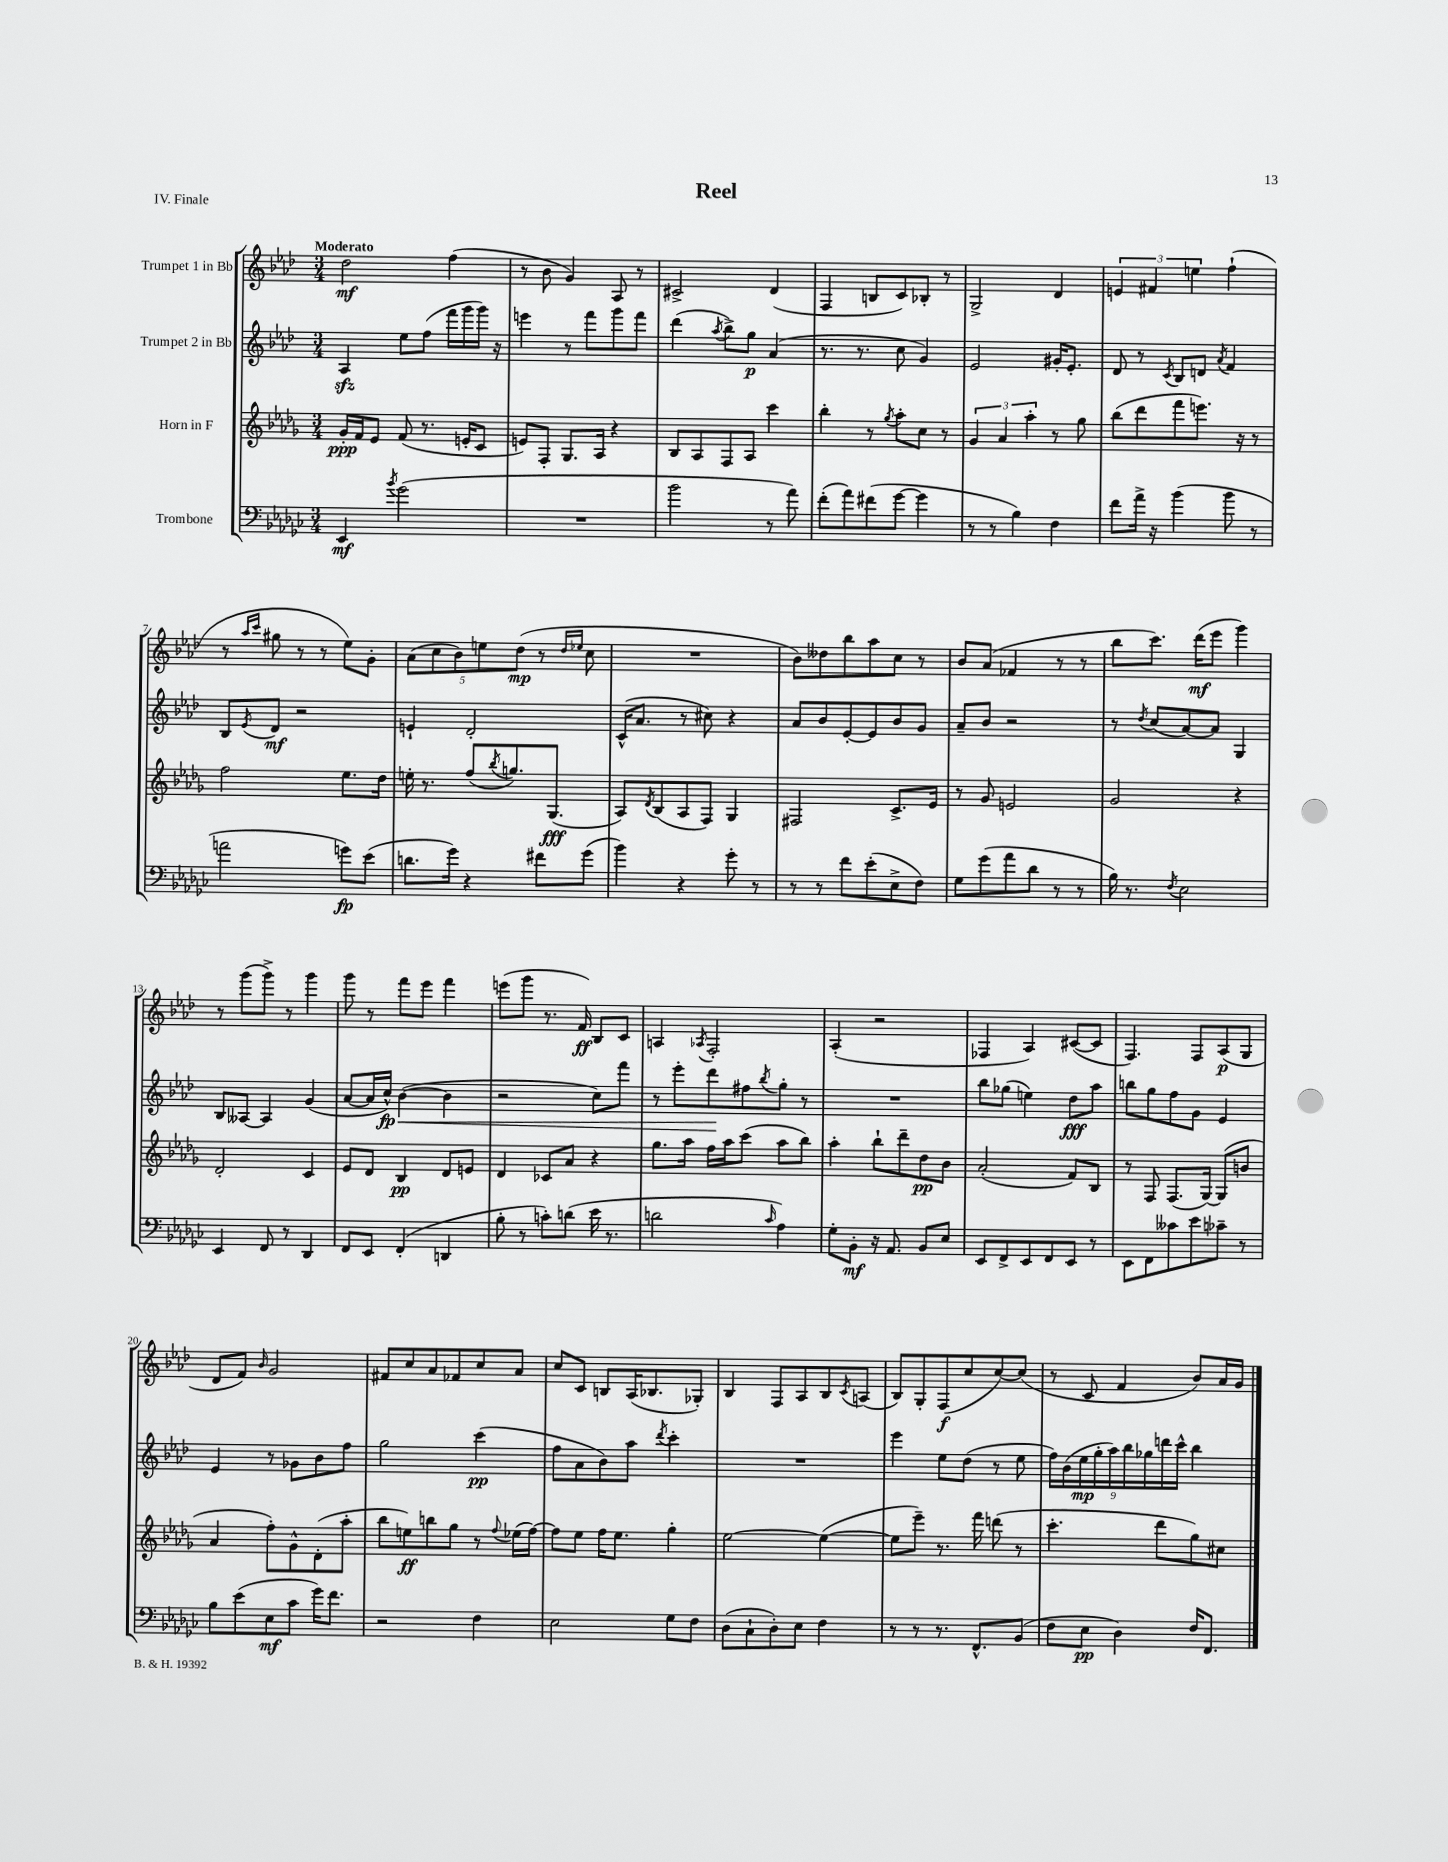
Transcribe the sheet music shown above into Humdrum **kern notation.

**kern	**kern	**kern	**kern
*staff4	*staff3	*staff2	*staff1
*clefF4	*clefG2	*clefG2	*clefG2
*k[b-e-a-d-g-c-]	*k[b-e-a-d-g-]	*k[b-e-a-d-]	*k[b-e-a-d-]
*M3/4	*M3/4	*M3/4	*M3/4
4EE-	16g-'	4A-	2dd-
.	16f	.	.
.	8e-	.	.
8qb-	.	.	.
(2g-	(8f	8ee-	.
.	8.r	(8ff	.
.	.	16fff	(4ff
.	16e'	16ggg	.
.	8c	16ggg)	.
.	.	16r	.
=	=	=	=
2.r	8e)	4eee	8r
.	8F'	.	8b-
.	8.G-	8r	4g)
.	.	8fff	.
.	16A-	.	.
.	4r	8ggg	8A-
.	.	8fff	8r
=	=	=	=
2b-	8B-	(4ddd-	2c#^
.	8A-	.	.
.	.	8qaa-	.
.	8F	8bb-^)	.
.	8A-	8gg	.
8r	4ccc	(4a-	(4d-
8a-)	.	.	.
=	=	=	=
(8f'	4bb-'	8.r	4F
8a-)	.	.	.
.	.	8.r	.
(8f#	8r	.	8B
.	8qgg-	.	.
[8g-	8aa-'	8cc	8c)
4g-]	8cc	4g)	8B-'
.	8r	.	8r
=	=	=	=
8r	6g-	2e-	2G^
8r	.	.	.
.	6a-	.	.
4B-)	.	.	.
.	6aa-'	.	.
4F	8r	16g#'	4d-
.	.	8.e-'	.
.	8gg-	.	.
=	=	=	=
8f	(8bb-	8d-	6e
16a-^	8ddd-	8r	.
.	.	.	6f#
16r	.	.	.
.	.	8qc	.
(4b-	8fff	8B-	.
.	.	.	6ee
.	8.eee)	8d	.
.	.	8qa-	.
8b-	.	4f	(4ff`
.	16r	.	.
8r	8r	.	.
=	=	=	=
2a	2ff	8B-	8r
.	.	.	16qqaa-
.	.	8qe-	16qqccc
.	.	8d-	8gg#
.	.	2r	8r
.	.	.	8r
8g)	8.ee-	.	8ee-)
(8e-	.	.	8g'
.	16dd-	.	.
=	=	=	=
8.d	16ee'	4e`	(10a-
.	8.r	.	.
.	.	.	10cc
16g-)	.	.	.
.	.	.	10b-)
4r	(8ff	2d-'	.
.	.	.	10ee
.	8qbb-	.	.
.	8.gg)	.	.
.	.	.	(10dd-
8f#	.	.	8r
.	(8.G-	.	.
.	.	.	16qqdd-
.	.	.	16qqee-
(8g-	.	.	8cc
=	=	=	=
4b-)	8A-)	(16c^^	2.r
.	.	8.a-	.
.	8qd-	.	.
.	(8B-	.	.
4r	8A-	8r	.
.	8F)	8cc#)	.
8g-'	4G-	4r	.
8r	.	.	.
=	=	=	=
8r	2F#	8a-	8b-)
8r	.	8b-	8dd--
8f	.	[8e-'	8bb-
(8e-'	.	8e-]	8aa-
8E-^	8.c^	8b-	8cc
8F)	.	8g	8r
.	16e-	.	.
=	=	=	=
8G-	8r	8a-~	8b-
(8g-	8g-	8b-	(8a-
8a-	2e	2r	4f-
8d-	.	.	.
8r	.	.	8r
8r	.	.	8r
=	=	=	=
16B-)	2g-	8r	8bb-
8.r	.	.	.
.	.	8qdd-	.
.	.	(8cc	8.ccc)
8qF	.	.	.
2E-	.	[8a-)	.
.	.	.	(16ddd-
.	.	8a-]	8eee-
.	4r	4G	4ggg)
=	=	=	=
4EE-	2d-'	8B-	8r
.	.	[8A--	(8ggg
8FF	.	4A--]	8ggg^)
8r	.	.	8r
4DD-	4c	(4g	4ggg
=	=	=	=
8FF	8e-	[8a-	8ggg
8EE-	8d-	16a-]	8r
.	.	16cc^^)	.
(4FF'	4B-	([4b-	8fff
.	.	.	8eee-
4DD	8d-	4b-]	4fff
.	8e	.	.
=	=	=	=
8B-'	4d-	2r	(8eee
8r	.	.	8ggg
8c')	8c-	.	8.r
(8d	8a-	.	.
.	.	.	16f)
16e-	4r	8cc)	8B-
8.r	.	.	.
.	.	8fff	8c
=	=	=	=
2d	8.gg-	8r	4A
.	.	8eee-'	.
.	16aa-	.	.
.	.	.	8qA-
.	16ff	8ddd-	2F'
.	16aa-	.	.
.	(8ccc	8ff#	.
16qqc-	.	8qbb-	.
4A-)	8aa-	8gg'	.
.	8bb-)	8r	.
=	=	=	=
8G-'	4aa-'	2.r	(4A-'
8BB-'	.	.	.
16r	8bb-`	.	2r
8.AA-	.	.	.
.	8ddd-~	.	.
8BB-	8dd-	.	.
8E-	8b-	.	.
=	=	=	=
8EE-	(2a-'	8bb-	4F-
8FF^	.	(8gg-	.
8EE-	.	4ee)	4A-)
8FF	.	.	.
8EE-	8f)	8dd-	([8c#
8r	8B-	8aa-	8c#]
=	=	=	=
8EE-	8r	8bb	4.F)
8FF	8F	8gg	.
8c--	(8.F	8ff	.
8e-	.	8g	8F
.	[16G-)	.	.
8c-~	(8G-]	4e-	(8A-
8r	8b	.	8G
=	=	=	=
8B-	4a-	4e-	8d-
(8e-	.	.	8f)
.	.	.	16qqb-
8E-	8ff')	8r	2g
8c-	8g-^^	8g-	.
16g-)	(8d-'	8b-	.
8.f	.	.	.
.	8aa-'	8ff	.
=	=	=	=
2r	8bb-	2gg	8f#
.	8ee)	.	8cc
.	8bb	.	8a-
.	8gg-	.	8f-
4F	8r	(4ccc	8cc
.	8qqff	.	.
.	(16ee-	.	8a-
.	[16ff)	.	.
=	=	=	=
2E-	8ff]	8ff	8cc
.	8ee-	8a-	8c
.	16ff	8b-)	8B
.	8.ee-	.	.
.	.	8aa-	(16A-
.	.	.	8.B-
.	.	8qddd-	.
8G-	4gg-'	4ccc'	.
8F	.	.	8G-')
=	=	=	=
(8D-	[2ee-	2.r	4B-
8C-`	.	.	.
8D-')	.	.	8F
8E-	.	.	8A-
4F	(4ee-_	.	8B-
.	.	.	8qc
.	.	.	(8A
=	=	=	=
8r	8ee-]	4eee-	8B-)
8r	8eee-~)	.	8G'
8.r	8.r	8ee-	(8F
.	.	(8dd-	8cc
8.FF^^	16fff	.	.
.	(8ddd	8r	[8cc)
(8BB-	8r	8ee-	(8cc]
=	=	=	=
8F	4.ccc'	18ff)	8r
.	.	(18b-	.
.	.	18ee-	.
8E-	.	.	8c
.	.	18gg'	.
.	.	18aa-)	.
4D-)	.	.	4f
.	.	18bb-	.
.	.	18gg-	.
.	8ddd-	.	.
.	.	18ddd	.
.	.	18ccc^^	.
16F	8gg-)	4bb-	8b-)
8.FF	.	.	.
.	8cc#	.	16a-
.	.	.	16g
==	==	==	==
*-	*-	*-	*-
